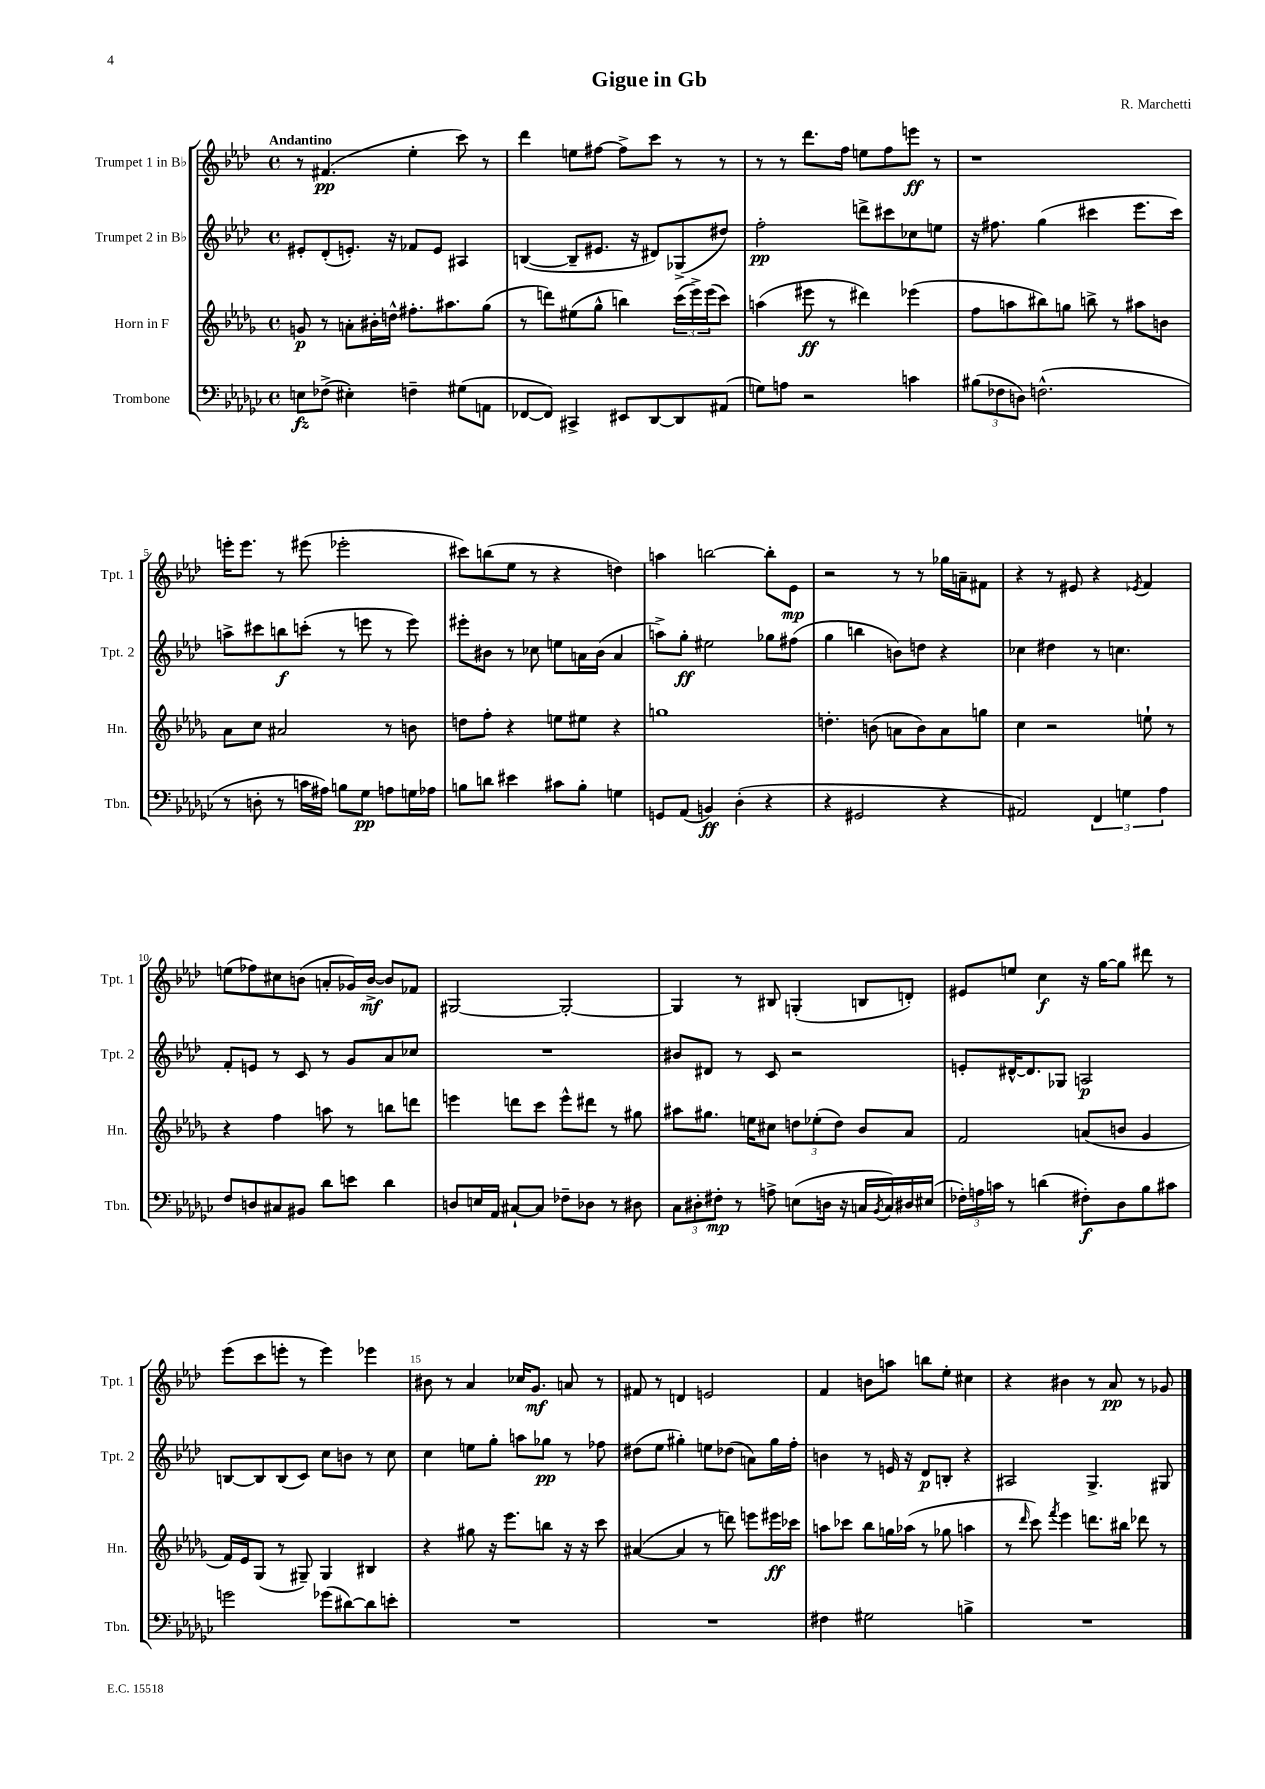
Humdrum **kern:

**kern	**kern	**kern	**kern
*staff4	*staff3	*staff2	*staff1
*clefF4	*clefG2	*clefG2	*clefG2
*k[b-e-a-d-g-c-]	*k[b-e-a-d-g-]	*k[b-e-a-d-]	*k[b-e-a-d-]
*M4/4	*M4/4	*M4/4	*M4/4
*met(c)	*met(c)	*met(c)	*met(c)
8E	8g	8e#'	8r
(8F-^	8r	(8d-'	(4.f#
4E#')	8a'	8.e')	.
.	16b#'	.	.
.	16dd^^	16r	.
4F~	8.ff#'	8f-	4ee-'
.	.	8e	.
.	8.aa#	.	.
(8G#	.	4A#	8ccc)
8AA	(8gg-	.	8r
=	=	=	=
[8FF-	8r	([4B	4ddd-
8FF-])	8ddd)	.	.
4CC#^	(8ee#	8B~]	8ee
.	8gg-^^	8.e#	[8ff#
8EE#	4bb)	.	8ff#^]
.	.	16r	.
[8DD-	.	8d#)	8ccc
8DD-]	(24ccc	(8G-^	8r
.	24eee-^)	.	.
.	(24eee-	.	.
(8AA#	8ccc)	8dd#)	8r
=	=	=	=
8G)	(4aa	2ff'	8r
8A	.	.	8r
2r	8eee#	.	8.ddd-
.	8r	.	.
.	.	.	16ff
.	4ddd#)	8ddd^	8ee
.	.	8ccc#	8ff
4c	(4eee-	8cc-	8eee
.	.	8ee	8r
=	=	=	=
(12B#	8ff	16r	1r
.	.	8.ff#	.
12F-	.	.	.
.	8aa	.	.
12D)	.	.	.
(2.F^^	8bb#)	(4gg	.
.	8gg	.	.
.	8bb^	4ccc#	.
.	8r	.	.
.	8aa#	8.eee-	.
.	8b	.	.
.	.	16ccc#)	.
=	=	=	=
8r	8a-	8aa^	16eee'
.	.	.	8.eee
8D'	8cc	8ccc#	.
8r	2a#	8bb	8r
16c	.	(8ccc'	(8eee#
16A#)	.	.	.
8B	.	8r	2eee-'
8G-	.	8eee	.
8A	8r	8r	.
16G	8b	8eee)	.
16A-	.	.	.
=	=	=	=
8B	8dd	8eee#'	8ccc#)
8d	8ff'	8b#	(8bb
4e#	4r	8r	8ee-
.	.	8cc-	8r
8c#	8ee	8ee	4r
8B'	8ee#	16a	.
.	.	(16b#	.
4G	4r	4a	4dd)
=	=	=	=
8GG	1gg	8aa^)	4aa
(8AA-	.	8gg'	.
4BB)	.	2ee#	[2bb
(4D-'	.	.	.
4r	.	8gg-	8bb']
.	.	(8ff#	8e-
=	=	=	=
4r	4.dd'	4gg	2r
2GG#	.	4bb	.
.	(8b	.	.
.	8a	8b)	8r
.	8b)	8dd	8r
4r	8a	4r	16gg-
.	.	.	16a~
.	8gg	.	8f#
=	=	=	=
2AA#)	4cc	4cc-	4r
.	2r	4dd#	8r
.	.	.	8e#
6FF	.	8r	4r
.	.	4.cc	.
6G	.	.	.
.	.	.	8qe-
.	8ee`	.	4f
6A-	.	.	.
.	8r	.	.
=	=	=	=
8F	4r	8f'	(8ee
8D	.	8e	8ff-)
8C#	4ff	8r	8cc#
8BB#	.	8c	(8b
8d-	8aa	8r	8a'
8e	8r	8g	16g-)
.	.	.	[16b^
4d-	8bb	8a-	8b]
.	8ddd	8cc-	8f-
=	=	=	=
8D	4eee	1r	[2G#
16E	.	.	.
16AA-	.	.	.
[8C#`	8ddd	.	.
8C#]	8ccc	.	.
8F-~	8eee^^	.	2G#'_
8D-	8ddd#	.	.
8r	8r	.	.
8D#	8gg#	.	.
=	=	=	=
12C-	8aa#	8b#	4G#]
12D#'	.	.	.
.	8.gg#	8d#	.
12F#'	.	.	.
8r	.	8r	8r
.	16ee	.	.
8A^	8cc#	8c	8B#
(8E	12dd	2r	(4G'
.	(12ee-'	.	.
16D	.	.	.
.	12dd)	.	.
16r	.	.	.
16C	8b-	.	8B
8qBB-	.	.	.
16C)	.	.	.
16D#	8a-	.	8d')
(16E#	.	.	.
=	=	=	=
24F-')	2f	8e'	8e#
24A	.	.	.
24c	.	.	.
8r	.	[16d#^^	8ee
.	.	8.d#]	.
(4d	.	.	4cc
.	.	8G-	.
8F#')	(8a	2A	16r
.	.	.	[16gg
8D-	8b	.	8gg]
8B-	4g-	.	8ddd#
8c#	.	.	8r
=	=	=	=
2g	16f)	[8B	(8eee-
.	16e-	.	.
.	(8G-	8B]	8ccc
.	8r	(8B	8eee'
.	8G#~)	8c)	8r
(8g-	4G#	8cc	4eee)
[8d#)	.	8b	.
8d#]	4B#	8r	4eee-
8e'	.	8cc	.
=	=	=	=
1r	4r	4cc	8b#
.	.	.	8r
.	8gg#	8ee	4a-
.	16r	8gg'	.
.	8.eee-	.	.
.	.	8aa	16cc-
.	.	.	8.g
.	8bb	8gg-	.
.	16r	8r	8a
.	16r	.	.
.	8ccc	8ff-	8r
=	=	=	=
1r	([4a#	(8dd#	8f#
.	.	8ee-	8r
.	4a#]	4gg#')	4d
.	8r	8ee	2e
.	8ddd)	(8dd-	.
.	8eee	8a)	.
.	16eee#	16gg#	.
.	16ccc-	16ff'	.
=	=	=	=
4F#	8aa	4b	4f
.	8ccc-	.	.
2G#	8bb-	8r	8b
.	16gg	16e	8aa
.	(16aa-	16r	.
.	8r	8d-	8bb
.	8gg-	8B'	8ee-'
4B^	4aa	4r	4cc#
=	=	=	=
1r	8r	2A#	4r
.	16qqddd-	.	.
.	8ccc)	.	.
.	8qfff	.	.
.	4eee-	.	4b#
.	8.ddd	4.G^	8r
.	.	.	8a-
.	16bb#	.	.
.	8ddd-	.	8r
.	8r	8G#	8g-
==	==	==	==
*-	*-	*-	*-
